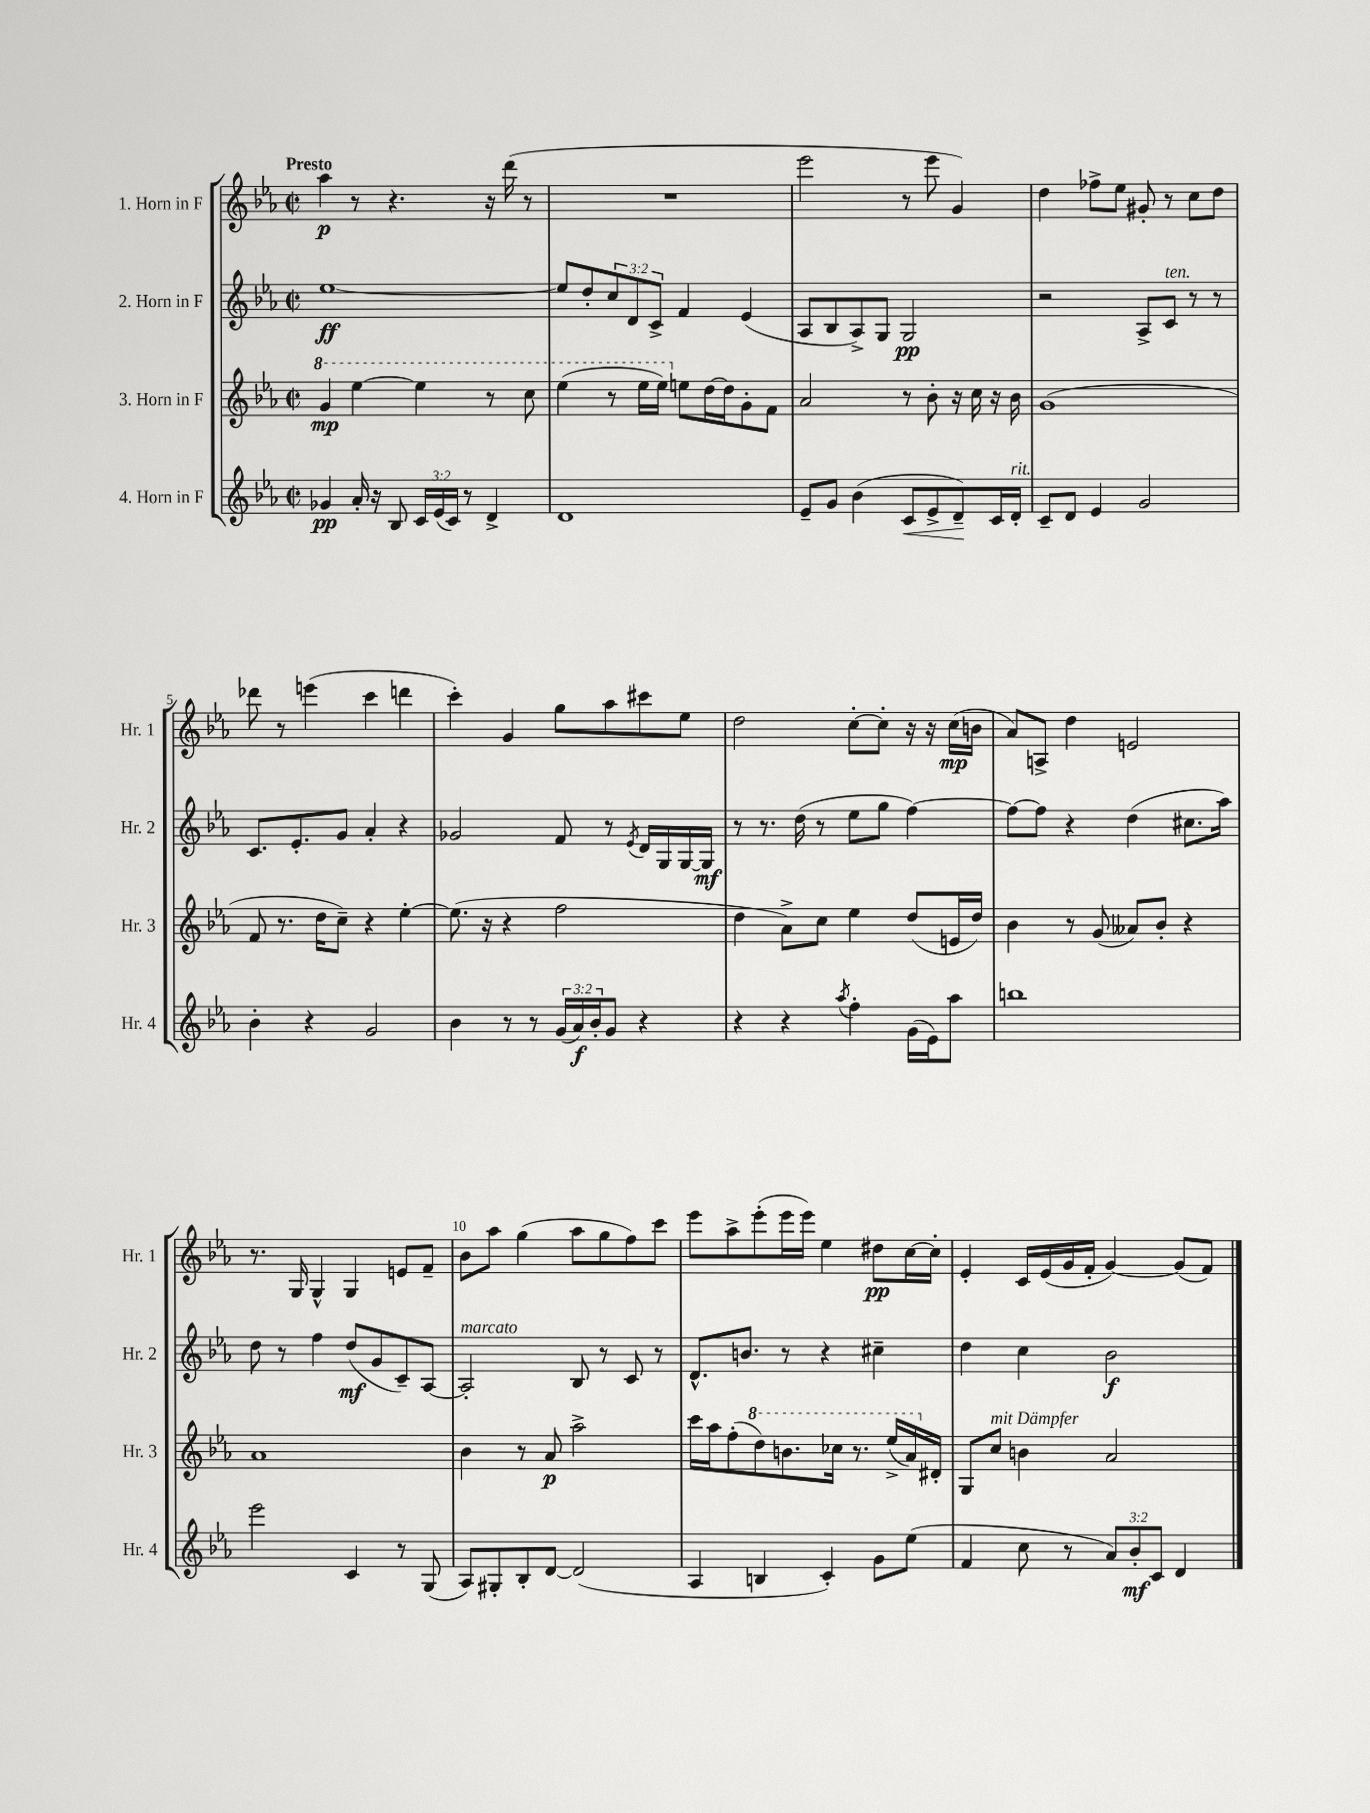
<<
\new StaffGroup <<
\new Staff = "s0" \with { instrumentName = "1. Horn in F" shortInstrumentName = "Hr. 1" } {
    \clef treble \key ees \major \defaultTimeSignature \time 2/2 \tempo "Presto"
    aes''4\p r8 r4. r16 d'''16( r8 |
    R1 |
    ees'''2 r8 ees'''8 g'4) |
    d''4 fes''8-> ees''8 gis'8-. r8 c''8 d''8 |
    des'''8 r8 e'''4( c'''4 d'''4 |
    c'''4-.) g'4 g''8 aes''8 cis'''8 ees''8 |
    d''2 c''8~-. c''8-. r16 r16 c''16\mp( b'16 |
    aes'8) a8-> d''4 e'2 |
    r8. g16 g4-^ g4 e'8 f'8-- |
    bes'8 aes''8 g''4( aes''8 g''8 f''8) c'''8 |
    ees'''8 aes''8-> ees'''8-.( ees'''16 ees'''16) ees''4 dis''8\pp c''16~ c''16-. |
    ees'4-. c'16 ees'16( g'16 f'16-. g'4~) g'8( f'8) \bar "|." |
}
\new Staff = "s1" \with { instrumentName = "2. Horn in F" shortInstrumentName = "Hr. 2" } {
    \clef treble \key ees \major \defaultTimeSignature \time 2/2 \override Staff.TupletNumber.text = #tuplet-number::calc-fraction-text
    ees''1~\ff |
    ees''8 d''8-. \tuplet 3/2 { c''8 d'8 c'8-> } f'4 ees'4( |
    aes8 bes8 aes8->) g8 g2\pp |
    r2 aes8-> c'8^\markup { \italic "ten." } r8 r8 |
    c'8. ees'8.-. g'8 aes'4-. r4 |
    ges'2 f'8 r8 \acciaccatura { ees'8 } d'16 g16 g16~ g16\mf |
    r8 r8. d''16( r8 ees''8 g''8 f''4~) |
    f''8~ f''8 r4 d''4( cis''8. aes''16) |
    d''8 r8 f''4 d''8\mf( g'8 c'8--) aes8~ |
    aes2-.^\markup { \italic "marcato" } bes8 r8 c'8 r8 |
    d'8.-^ b'8. r8 r4 cis''4-- |
    d''4 c''4 bes'2\f \bar "|." |
}
\new Staff = "s2" \with { instrumentName = "3. Horn in F" shortInstrumentName = "Hr. 3" } {
    \clef treble \key ees \major \defaultTimeSignature \time 2/2
    \ottava #1 g''4\mp ees'''4~ ees'''4 r8 c'''8 |
    ees'''4( r8 ees'''16 ees'''16) \ottava #0 e''8 d''16~ d''16 g'8-. f'8 |
    aes'2 r8 bes'8-. r16 c''16 r16 bes'16 |
    g'1( |
    f'8 r8. d''16 c''8--) r4 ees''4~-. |
    ees''8.( r16 r4 f''2 |
    d''4 aes'8->) c''8 ees''4 d''8( e'16 d''16) |
    bes'4 r8 g'8( aeses'8) bes'8-. r4 |
    aes'1 |
    bes'4 r8 aes'8\p aes''2-> |
    c'''16 aes''16 f''8-.( \ottava #1 d'''8) b''8. ces'''16 r8. ees'''16->( aes''16) \ottava #0 dis'16-. |
    g8 c''8^\markup { \italic "mit Dämpfer" } b'4 aes'2 \bar "|." |
}
\new Staff = "s3" \with { instrumentName = "4. Horn in F" shortInstrumentName = "Hr. 4" } {
    \clef treble \key ees \major \defaultTimeSignature \time 2/2 \override Staff.TupletNumber.text = #tuplet-number::calc-fraction-text
    ges'4\pp aes'16-. r16 bes8 \tuplet 3/2 { c'16 ees'16( c'16) } r8 d'4-> |
    d'1 |
    ees'8-- g'8 bes'4( c'8\< ees'8-> d'8--\!) c'16 d'16-.^\markup { \italic "rit." } |
    c'8-- d'8 ees'4 g'2 |
    bes'4-. r4 g'2 |
    bes'4 r8 r8 \tuplet 3/2 { g'16( aes'16\f) bes'16-. } g'8 r4 |
    r4 r4 \acciaccatura { aes''8 } f''4-. g'16( ees'16) aes''8 |
    b''1 |
    ees'''2 c'4 r8 g8( |
    aes8) gis8-. bes8-. d'8~ d'2( |
    aes4 b4 c'4-.) g'8 ees''8( |
    f'4 c''8 r8 \tuplet 3/2 { aes'8) bes'8-.\mf c'8 } d'4 \bar "|." |
}
>>
>>
\layout { \context { \Score \override BarNumber.break-visibility = ##(#f #t #t) barNumberVisibility = #(every-nth-bar-number-visible 5) } }
